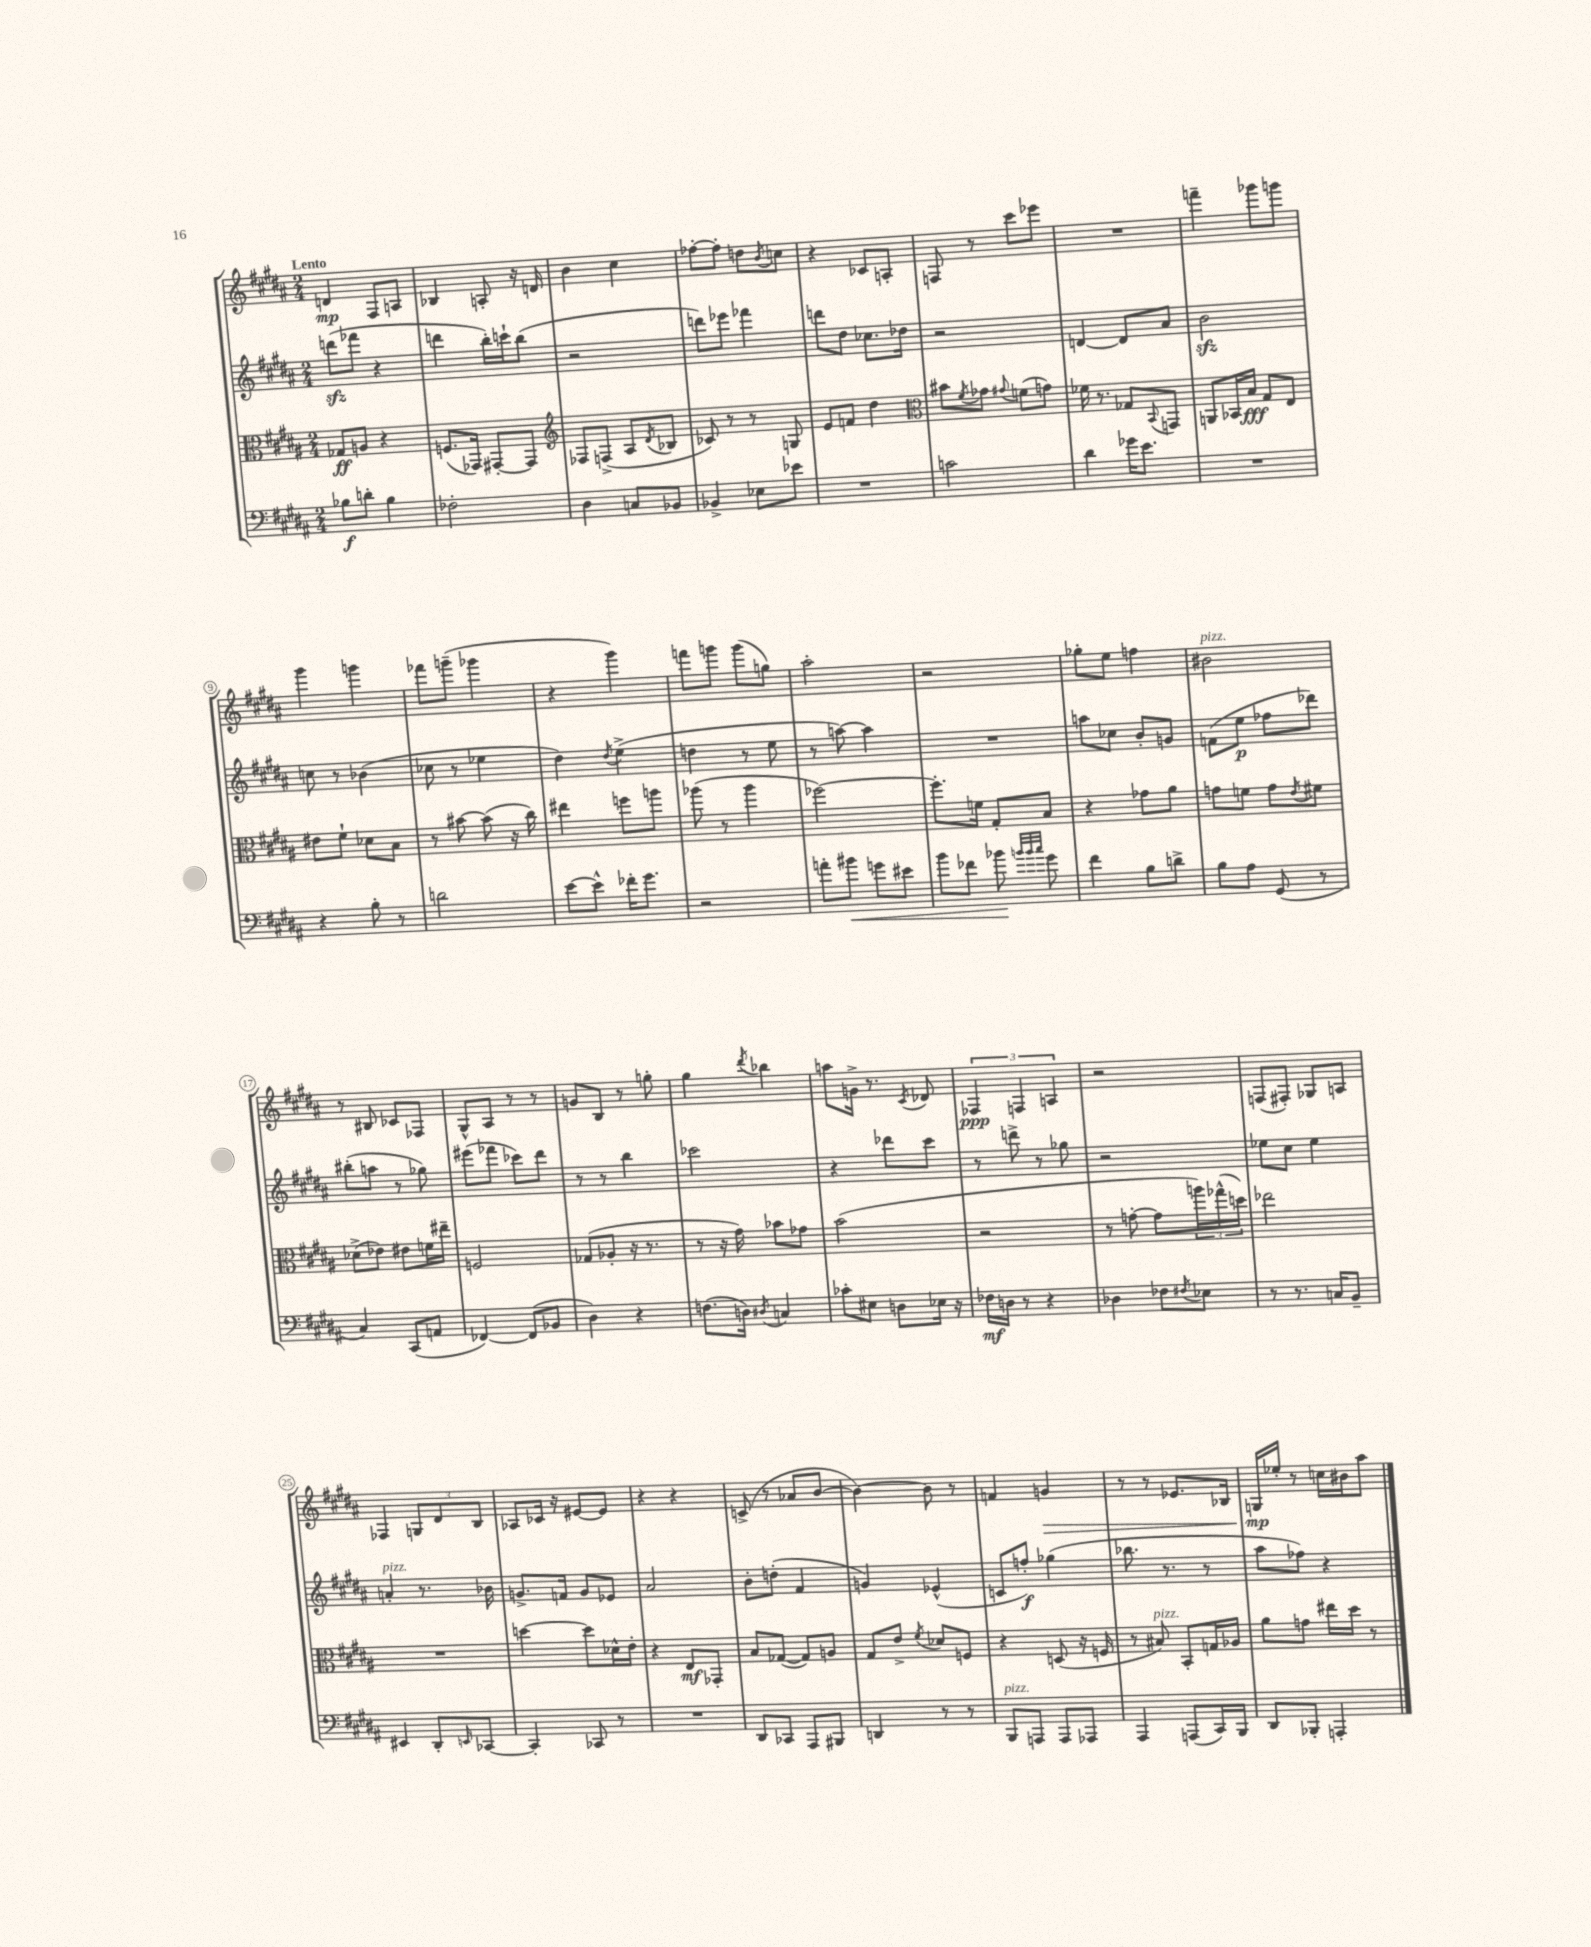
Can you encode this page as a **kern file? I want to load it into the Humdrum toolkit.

**kern	**kern	**kern	**kern
*staff4	*staff3	*staff2	*staff1
*clefF4	*clefC3	*clefG2	*clefG2
*k[f#c#g#d#a#]	*k[f#c#g#d#a#]	*k[f#c#g#d#a#]	*k[f#c#g#d#a#]
*M2/4	*M2/4	*M2/4	*M2/4
8B-	8G-	(8ddd	4d
8d'	8A	8fff-	.
4B-	4r	4r	8F#
.	.	.	8A
=	=	=	=
2F-'	(8.F	4ddd	4B-
.	16GG-)	.	.
.	[8GG#'	16bb')	8A'
.	.	16ccc`	.
.	8GG#]	(8bb	16r
.	.	.	16d
=	=	=	=
*	*clefG2	*	*
4D#	8F-	2r	4b
.	(8F^	.	.
8C	8A#	.	4cc#
.	8qd#	.	.
8BB-	8B-	.	.
=	=	=	=
4BB-^	8c-)	8ddd)	[8ff-'
.	8r	8eee-	8ff-']
8E-	8r	4fff-	8dd
.	.	.	8qb
8e-	8G	.	8cc
=	=	=	=
2r	8e	8ddd	4r
.	8f	8dd#	.
.	4dd#	8.cc-	8c-
.	.	.	8A'
.	.	16dd-	.
=	=	=	=
*	*clefC3	*	*
2c	8b#	2r	8F
.	8qf#	.	.
.	8g-	.	8r
.	8qqg#	.	.
.	(8f	.	8ccc#
.	8g)	.	8eee-
=	=	=	=
4d#	16f-	[4d	2r
.	8.r	.	.
16g-	8G-	8d]	.
8.e	.	.	.
.	8qqBB	.	.
.	8GG	8a#	.
=	=	=	=
2r	8AA	2b	4fff~
.	16BB-	.	.
.	16B	.	.
.	8G#	.	8ggg-
.	8E	.	8ggg
=	=	=	=
4r	8e#	8cc	4ggg#
.	8f#`	8r	.
8B'	8d-	(4b-	4ggg
8r	8B	.	.
=	=	=	=
2d	8r	8cc-	8fff-
.	[8b#	8r	(8ggg~
.	(8b#]	4ee-	4ggg-
.	16r	.	.
.	16cc#)	.	.
=	=	=	=
[8e	4ee#	4dd#)	4r
8e^^]	.	.	.
.	.	8qdd#	.
16f-'	8ff	(4ee^	4ggg#)
8.g#	.	.	.
.	8aa	.	.
=	=	=	=
2r	(8aa-	4dd	8fff
.	8r	.	8ggg
.	4aa-	8r	(8ggg
.	.	8ee	8gg)
=	=	=	=
8a'	[2ff-)	8r	2aa#'
8b#	.	[8aa)	.
8g	.	4aa]	.
8e#	.	.	.
=	=	=	=
8b	8.ff-']	2r	2r
8f-	.	.	.
.	16f	.	.
8b-	8G#'	.	.
32qqb	.	.	.
32qqb	.	.	.
32qqcc#	.	.	.
8g#	8B	.	.
=	=	=	=
4f#	4r	8aa	8gg-'
.	.	8cc-	8ee
8B	8g-	8b'	4ff
8d^	8a#	8g	.
=	=	=	=
8B	8g	(8f	2b#
8A#	8f	8ee	.
(8GG#	8g	8ff-	.
.	8qe	.	.
8r	8f#	8ddd-)	.
=	=	=	=
4C#)	(8d-^	(8bb#'	8r
.	8e-)	8aa	8B#
(8CC#	8e#	8r	8c-
8AA	16f	8gg-)	8F-
.	16ee#~	.	.
=	=	=	=
[4FF-)	2F	(8eee#	8G#^^
.	.	8fff-	8A#
(8FF-]	.	8ccc-)	8r
8BB-	.	8ddd#	8r
=	=	=	=
4D#)	(8G-	8r	8g
.	8A-'	8r	8B
4r	16r	4bb	8r
.	8.r	.	.
.	.	.	8gg'
=	=	=	=
(8.F	8r	2ccc-	4gg#
.	16r	.	.
16D)	16g#)	.	.
8qD#	.	.	8qddd#
4C	8b-	.	4bb-
.	8g-	.	.
=	=	=	=
8c-'	(2b	4r	8aa
8E#	.	.	16g^
.	.	.	8.r
8D	.	8ddd-	.
.	.	.	8qc#
16E-	.	8ccc#	8d-
16r	.	.	.
=	=	=	=
16F-	2r	8r	6F-
16D	.	.	.
8r	.	8ddd^	.
.	.	.	6F
4r	.	8r	.
.	.	.	6A
.	.	8gg-	.
=	=	=	=
4D-	8r	2r	2r
.	[8g'	.	.
8F-	8g]	.	.
8qF#	.	.	.
8E-	24aa)	.	.
.	(24gg-^^	.	.
.	24dd)	.	.
=	=	=	=
8r	2ee-	8ee-	(8F
8.r	.	8cc#	8F#')
.	.	4ee-	8G-
16C	.	.	.
8BB~	.	.	8A
=	=	=	=
4EE#	2r	4a'	4F-
8DD#'	.	8.r	12G
.	.	.	12d#
16qqEE	.	.	.
[8CC-	.	.	.
.	.	.	12B
.	.	16b-	.
=	=	=	=
4CC-']	[4dd	8.g^	8A-
.	.	.	16c-
.	.	16f	16r
8CC-	8dd]	8g	[8e#
8r	16d-^^	8e-	8e#]
.	16e'	.	.
=	=	=	=
2r	4r	2a#	4r
.	8E	.	4r
.	8GG-'	.	.
=	=	=	=
8DD#	8B	8b'	(8c^
8CC-	([8G-	(8dd'	8r
8AAA#	8G-])	4f#	8a-
8BBB#	8A	.	[8b
=	=	=	=
4DD	8G#	4g)	4b_)
.	8e^	.	.
.	8qf#	.	.
8r	8d-	(4e-^^	8b]
8r	8F	.	8r
=	=	=	=
8BBB	4r	8c	4f
8AAA	.	8ff')	.
8AAA	(8D	(4gg-	4g
8AAA-	16r	.	.
.	16F	.	.
=	=	=	=
4AAA#	8r	8.bb-	8r
.	8B#)	.	8r
.	.	8.r	.
(8AAA	8BB'	.	8.e-
16CC#)	16G	8r	.
16BBB	16A-	.	16B-
=	=	=	=
8DD#	8a#	8aa#	16G
.	.	.	16ee-'
8BBB-'	8g	8ff-)	8r
4AAA'	16ee#	4r	16cc
.	16dd#	.	16b#
.	8r	.	8aa#
==	==	==	==
*-	*-	*-	*-
